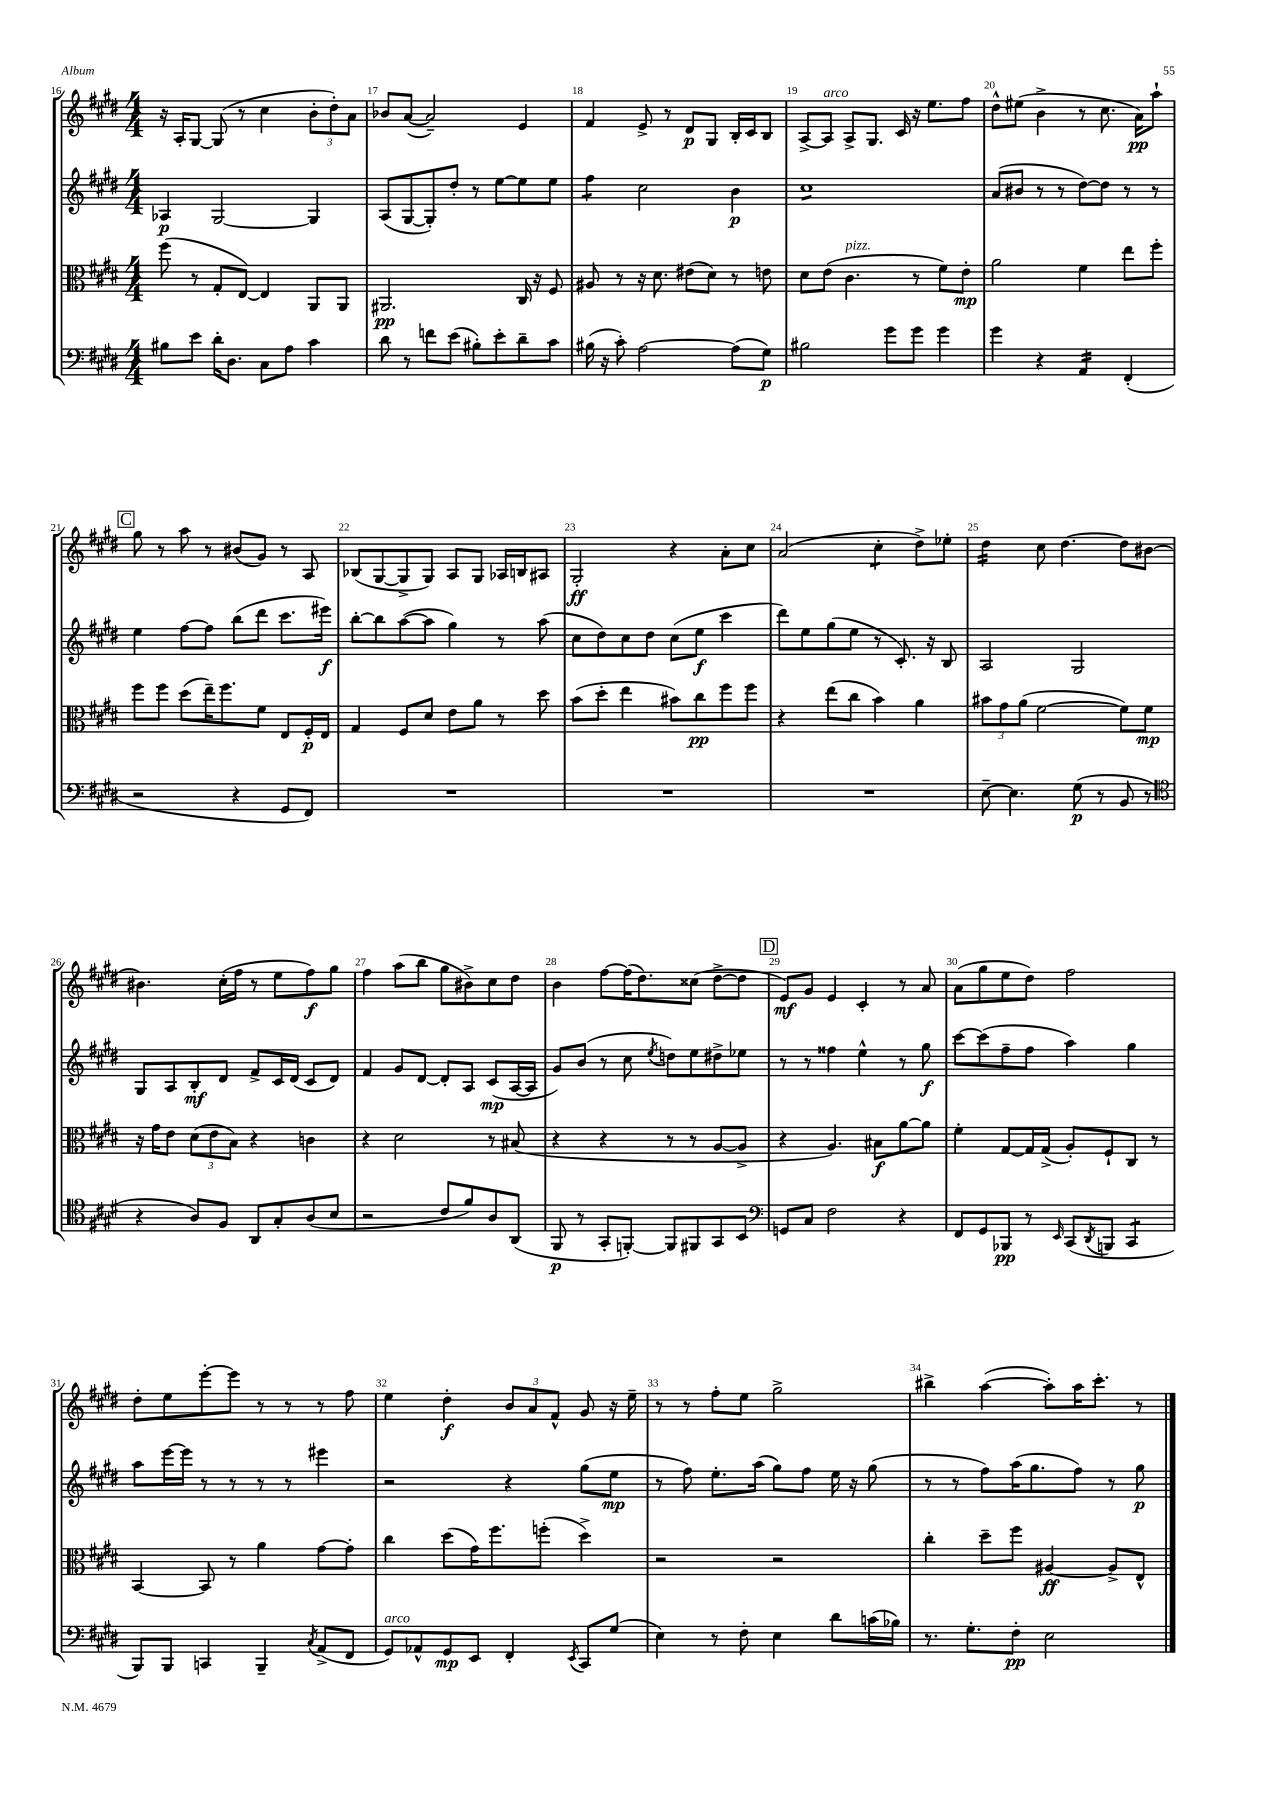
<<
\new StaffGroup <<
\new Staff = "s0" {
    \clef treble \key e \major \numericTimeSignature \time 4/4
    r16 a16-. gis8~ gis8( r8 cis''4 \tuplet 3/2 { b'8-. dis''8-.) a'8 } |
    bes'8 a'8~( a'2--) e'4 |
    fis'4 e'8-> r8 dis'8\p gis8 b16-. cis'16 b8 |
    a8~-> a8^\markup { \italic "arco" } a8-> gis8. cis'16 r16 e''8. fis''8 |
    dis''8-^ eis''8( b'4-> r8 cis''8. a'16\pp) a''8-! |
    \mark \markup { \box "C" } gis''8 r8 a''8 r8 bis'8( gis'8) r8 a8 |
    bes8( gis8~ gis8-> gis8) a8 gis8 aes16 b16 ais8 |
    gis2-.\ff r4 a'8-. cis''8 |
    a'2( cis''4:8-. dis''8->) ees''8-. |
    dis''4:16 cis''8 dis''4.~ dis''8 bis'8~ |
    bis'4. cis''16-.( fis''16 r8 e''8 fis''8\f) gis''8 |
    fis''4 a''8( b''8 gis''8 bis'8->) cis''8 dis''8 |
    b'4 fis''8~ fis''16( dis''8.) cisis''8( dis''8~-> dis''8 |
    \mark \markup { \box "D" } e'8\mf) gis'8 e'4 cis'4-. r8 a'8 |
    a'8( gis''8 e''8 dis''8) fis''2 |
    dis''8-. e''8 e'''8~-. e'''8 r8 r8 r8 fis''8 |
    e''4 dis''4-.\f \tuplet 3/2 { b'8 a'8 fis'8-^ } gis'8 r16 e''16-- |
    r8 r8 fis''8-. e''8 gis''2-> |
    bis''4-> a''4~( a''8-.) a''16 cis'''8.-. r8 \bar "|." |
}
\new Staff = "s1" {
    \clef treble \key e \major \numericTimeSignature \time 4/4
    aes4\p gis2~ gis4 |
    a8( gis8~ gis8-.) dis''8-. r8 e''8~ e''8 e''8 |
    fis''4:8 cis''2 b'4\p |
    cis''1:8 |
    a'8( bis'8 r8 r8 dis''8~) dis''8 r8 r8 |
    \mark \markup { \box "C" } e''4 fis''8~ fis''8 b''8( dis'''8 cis'''8. eis'''16\f) |
    b''8~-. b''8 a''8~( a''8 gis''4) r8 a''8( |
    cis''8 dis''8) cis''8 dis''8 cis''8( e''8\f cis'''4 |
    dis'''8) e''8 gis''8( e''8 r8 cis'8.-.) r16 b8 |
    a2 gis2 |
    gis8 a8 b8-.\mf dis'8 fis'8-> cis'16 dis'16( cis'8 dis'8) |
    fis'4 gis'8 dis'8~ dis'8-. a8 cis'8\mp( a16~ a16 |
    gis'8) b'8( r8 cis''8 \acciaccatura { e''8 } d''8) e''8 dis''8-> ees''8 |
    \mark \markup { \box "D" } r8 r8 fisis''4 e''4-^ r8 gis''8\f |
    cis'''8~ cis'''8( fis''8-- fis''8 a''4) gis''4 |
    a''8 e'''16~ e'''16 r8 r8 r8 r8 eis'''4 |
    r2 r4 gis''8( e''8\mp |
    r8 fis''8) e''8.-. a''16( gis''8) fis''8 e''16 r16 gis''8( |
    r8 r8 fis''8) a''16( gis''8. fis''8) r8 gis''8\p \bar "|." |
}
\new Staff = "s2" {
    \clef alto \key e \major \numericTimeSignature \time 4/4
    fis''8( r8 gis8-. e8~) e4 a,8 a,8 |
    ais,2.\pp cis16 r16 fis8 |
    ais8 r8 r16 dis'8. eis'8( dis'8) r8 e'8 |
    dis'8 e'8( cis'4.^\markup { \italic "pizz." } r8 fis'8) e'8-.\mp |
    a'2 fis'4 e''8 fis''8-. |
    \mark \markup { \box "C" } fis''8 fis''8 dis''8( e''16--) fis''8. fis'8 e8 fis16-.\p e16 |
    gis4 fis8 dis'8 e'8 a'8 r8 dis''8 |
    b'8( dis''8-. e''4 bis'8) cis''8\pp fis''8 fis''8 |
    r4 e''8( cis''8 b'4) a'4 |
    \tuplet 3/2 { bis'8 gis'8 a'8( } fis'2~ fis'8) fis'8\mp |
    r16 gis'16 e'8 \tuplet 3/2 { dis'8( e'8 b8) } r4 c'4 |
    r4 dis'2 r8 bis8( |
    r4 r4 r8 r8 a8~ a8-> |
    \mark \markup { \box "D" } r4 a4.) bis8\f a'8~ a'8 |
    fis'4-. gis8~ gis16 gis16->( a8-.) fis8-! cis8 r8 |
    b,4~ b,8 r8 a'4 gis'8~ gis'8-. |
    cis''4 dis''8( gis'16) fis''8. f''8-.( dis''4->) |
    r2 r2 |
    cis''4-. dis''8-- fis''8 ais4~\ff ais8-> e8-^ \bar "|." |
}
\new Staff = "s3" {
    \clef bass \key e \major \numericTimeSignature \time 4/4
    bis8 e'8 dis'16-. dis8. cis8 a8 cis'4 |
    dis'8 r8 f'8 e'8( bis8-.) e'8-. dis'8-- cis'8 |
    bis16( r16 cis'8-.) a2~ a8( gis8\p) |
    bis2 gis'8 gis'8 gis'4 |
    gis'4 r4 a,4:16 fis,4-.( |
    \mark \markup { \box "C" } r2 r4 gis,8 fis,8) |
    R1 |
    R1 |
    R1 |
    e8~-- e4. gis8\p( r8 b,8 r8 |
    \clef tenor r4 a8) fis8 a,8 gis8-. a8( b8 |
    r2 cis'8 fis'8) a8 a,8( |
    fis,8\p r8 gis,8-. f,8~-.) f,8 fis,8 gis,8 b,8 |
    \mark \markup { \box "D" } \clef bass g,8 cis8 fis2 r4 |
    fis,8 gis,8 bes,,8\pp r8 \grace { e,16 } cis,8( \acciaccatura { dis,8 } b,,8 cis,4:8 |
    b,,8) b,,8 c,4 b,,4-- \acciaccatura { cis8 } a,8->( fis,8 |
    gis,8^\markup { \italic "arco" }) aes,8-^ gis,8\mp e,8 fis,4-. \acciaccatura { e,8 } cis,8 gis8( |
    e4) r8 fis8-. e4 dis'8 c'16( bes16) |
    r8. gis8.-. fis8-.\pp e2 \bar "|." |
}
>>
>>
\layout { \context { \Score currentBarNumber = #16 \override BarNumber.break-visibility = ##(#f #t #t) barNumberVisibility = #all-bar-numbers-visible } }
